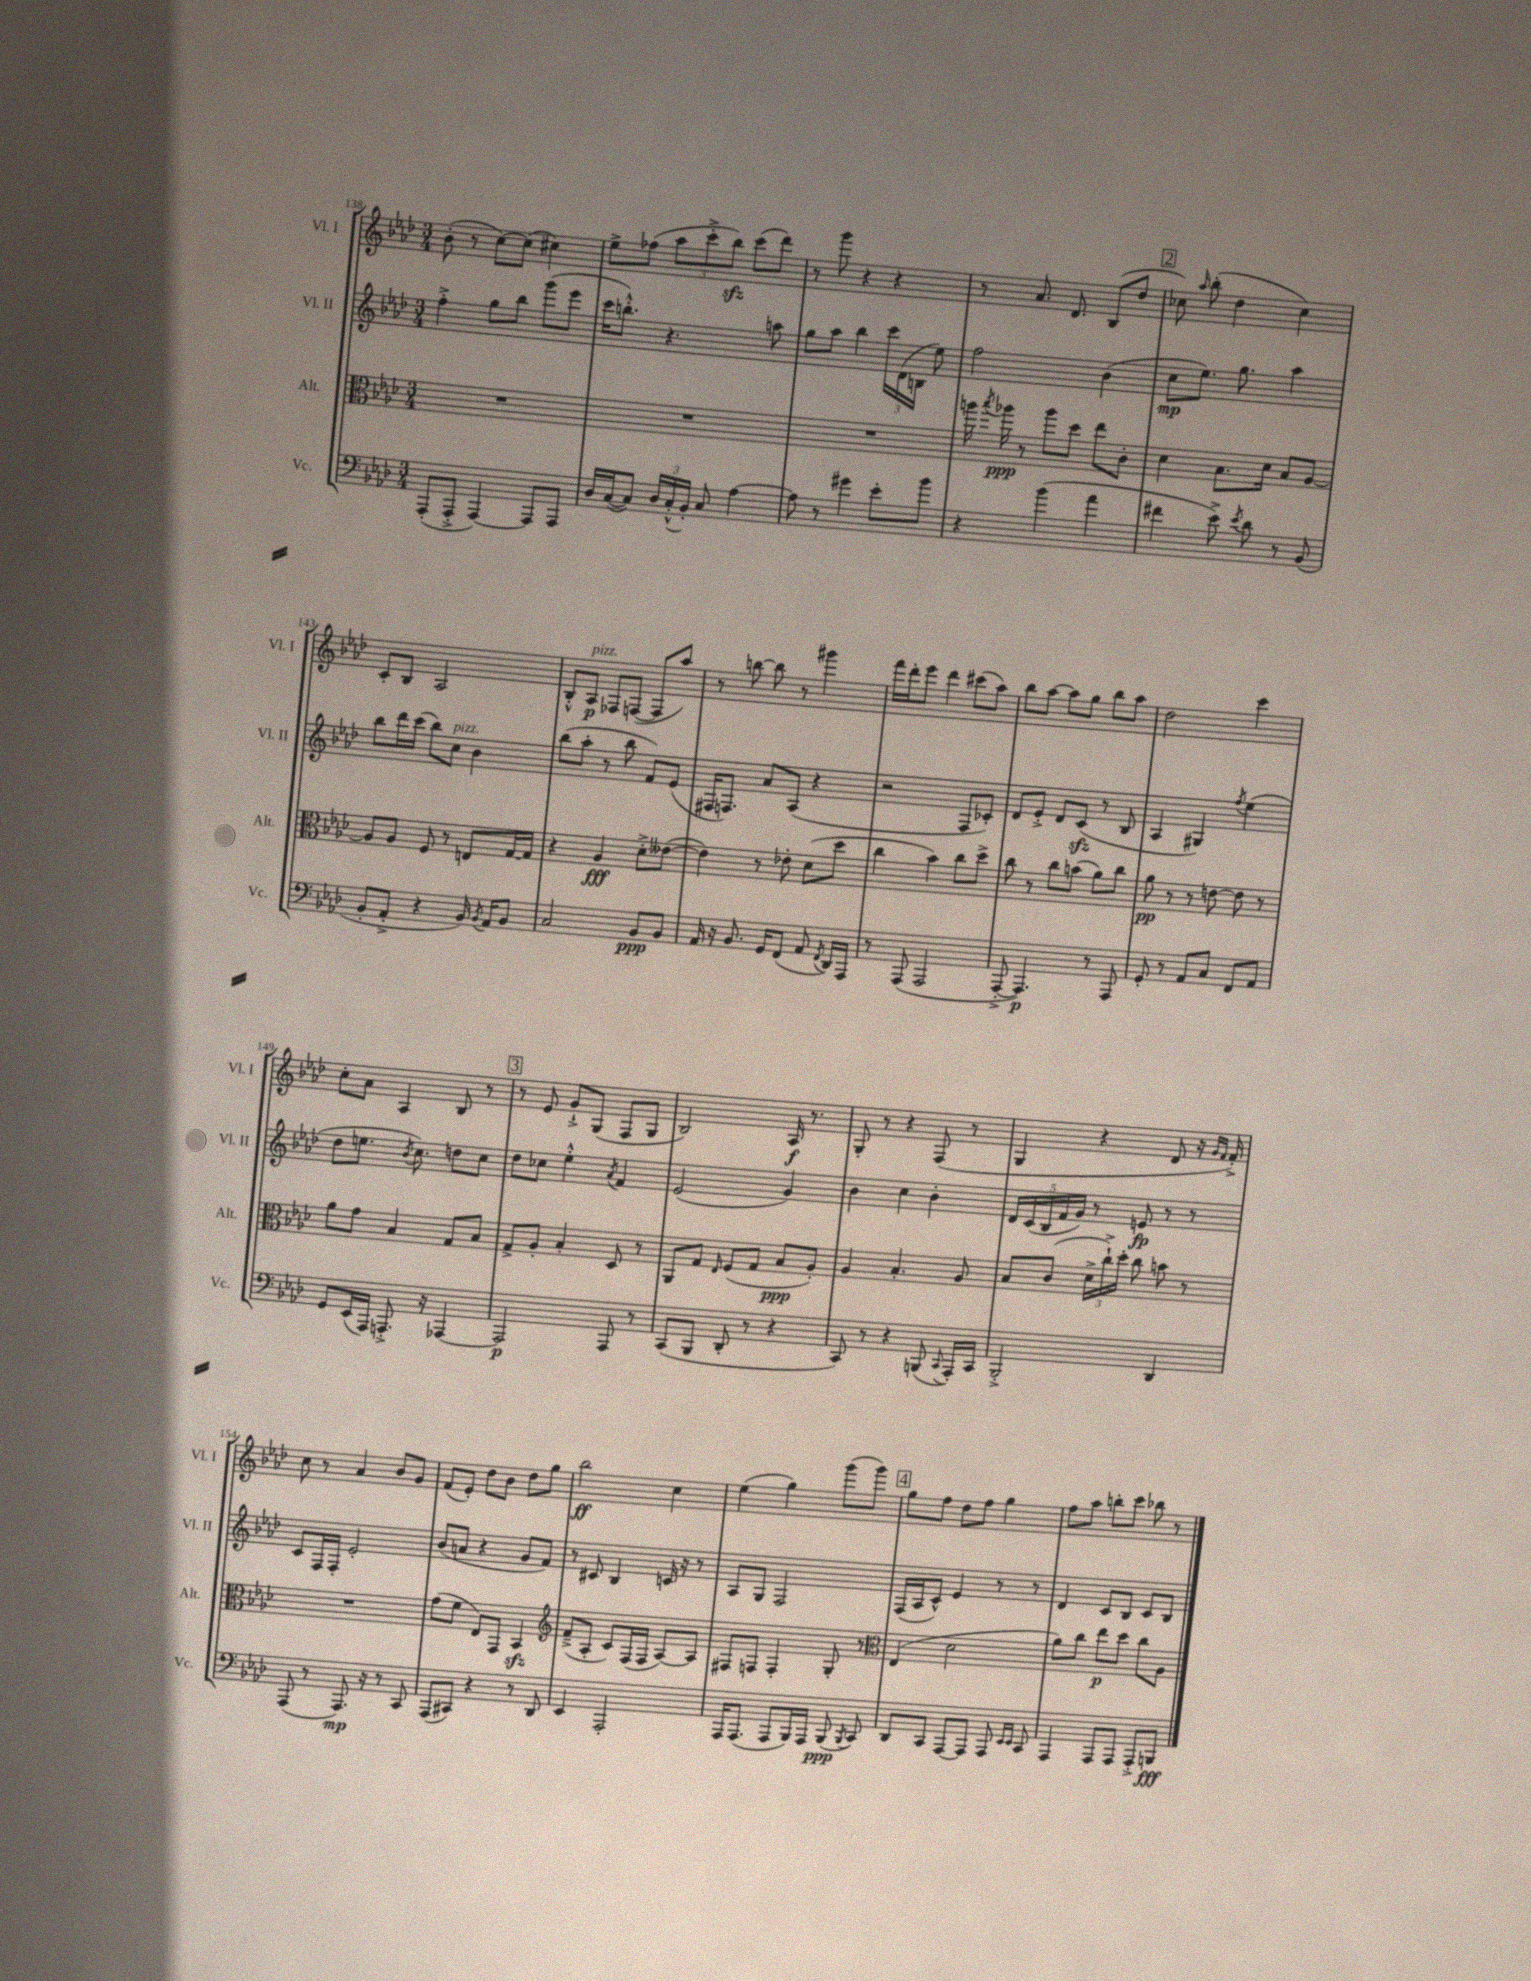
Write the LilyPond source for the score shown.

<<
\new StaffGroup <<
\new Staff = "s0" \with { instrumentName = "Vl. I" shortInstrumentName = "Vl. I" } {
    \clef treble \key aes \major \numericTimeSignature \time 3/4
    \autoBeamOff bes'8-.( r8 c''8[~) c''8]( cis''4) |
    ees''8[-> fes''8]( \tuplet 3/2 { aes''8[ c'''8-.-> bes''8]\sfz) } c'''8[( des'''8]) |
    r8 g'''8 r4 r4 |
    r8 aes'8. des'8. bes8[( des''8] |
    \mark \markup { \box "2" } ces''8) \grace { aes''16 } bes''8-.( des''4 ces''4) |
    c'8[-. bes8] aes2 |
    bes8[-.-^ aes8]\p^\markup { \italic "pizz." } fes8[ f8]~( f8[ aes''8]) |
    r8 b''8~ b''8 r8 gis'''4 |
    f'''16[ des'''16-. ees'''8] des'''4 cis'''8[( aes''8]) |
    bes''8[ aes''8]~ aes''8[ g''8] bes''8[ aes''8] |
    des''2 c'''4 |
    c''8[-. aes'8] aes4 bes8 r8 |
    \mark \markup { \box "3" } r8 ees'8 g'8[-!-> g8]( f8[ g8] |
    bes2) aes16\f r8. |
    g8-. r8 r4 f8( r8 |
    g4 r4 des'8 r16 \grace { g'16[ f'16] } f'16-.->) |
    c''8 r8 aes'4 bes'8[ g'8] |
    f'8[( ees'8]-.) des''8[ bes'8] des''8[ g''8] |
    bes''2\ff c''4 |
    ees''4( g''4) g'''8[( g'''8]) |
    \mark \markup { \box "4" } g''8[ f''8] des''8[ f''8] g''4 |
    f''8[ aes''8] b''8[-. c'''8] bes''8 r8 \bar "|." |
}
\new Staff = "s1" \with { instrumentName = "Vl. II" shortInstrumentName = "Vl. II" } {
    \clef treble \key aes \major \numericTimeSignature \time 3/4
    \autoBeamOff f''4-.-> g''8[ bes''8] g'''8[( ees'''8] |
    c'''16[ b''8.]-.-^) r4. a''8 |
    g''8[ aes''8] bes''4 \tuplet 3/2 { c'''16[ des'16( b16] } ees''8) |
    f''2 bes'4( |
    \mark \markup { \box "2" } c''8[\mp ees''8.]) g''8. aes''4 |
    bes''8[ des'''16 c'''16]( bes''8[) c''8]^\markup { \italic "pizz." } bes'4 |
    bes''8[( aes''8]-. r8 bes''8 f'8[) ees'8]( |
    fis16[ f8.]) aes'8[ aes8]( r4 |
    r2 f8[ ces'8]-.) |
    des'8[ ees'8]-.-> des'8[ c'8]\sfz( r8 bes8 |
    aes4 gis4) \acciaccatura { f''8 } ees''4( |
    des''8[ e''8.] \acciaccatura { bes'8 } c''8.) d''8[ c''8] |
    \mark \markup { \box "3" } des''8[ ces''8] ees''4-.-^ \acciaccatura { aes'8 } f'4 |
    ees'2( g'4) |
    bes'4 c''4 bes'4-. |
    \tuplet 5/4 { des'16[ c'16( bes16 f'16 g'16]) } r8 e'8\fp r8 r8 |
    c'8[ f16 f16]-. ees'2-. |
    bes'8[( a'8] r4 g'8[ f'8]) |
    r8 cis'8 bes4 c'16 r16 r8 |
    aes8[ g8] f2 |
    \mark \markup { \box "4" } f16[( aes16 c'8]-^) ees'4 r8 r8 |
    des'4 c'8[ bes8] c'8[ bes8] \bar "|." |
}
\new Staff = "s2" \with { instrumentName = "Alt." shortInstrumentName = "Alt." } {
    \clef alto \key aes \major \numericTimeSignature \time 3/4
    \autoBeamOff R2. |
    R2. |
    R2. |
    a''16 \acciaccatura { bes''8 } aes''16\ppp r8 aes''8[ des''8] ees''8[ c'8]-. |
    \mark \markup { \box "2" } des'4 bes8.[ des'16] bes8[ aes8]~ |
    aes8[ aes8] f8 r8 e8[ g16~ g16] |
    r4 aes4\fff des'8[-.-> eeses'8]~( |
    eeses'4) r8 ees'8-. des'8[( des''8] |
    c''4 bes'4) c''8[ des''8]-> |
    c''8 r8 c''8[ b'8]( aes'8[) c''8] |
    aes'8\pp r8 r8 e'8~ e'8 r8 |
    aes'8[ g'8] bes4 g8[ bes8] |
    \mark \markup { \box "3" } g8[-> aes8]-. bes4-. des8 r8 |
    aes,8[ g8] \grace { ees16 } f8[( g8] bes8[\ppp aes8]-.) |
    aes4 bes4.-. aes8 |
    bes8[ c'8]( \tuplet 3/2 { des'16[-> c''16-!->) des''16]-. } c''8 b'8 r8 |
    R2. |
    g'8[( f'8] ees8[) g,8] bes,4\sfz |
    \clef treble f'8[--->( aes8]-. c'8[) f16( f16] aes8[~) aes8] |
    fis8[ f8] f4-. g8-. r8 |
    \mark \markup { \box "4" } \clef alto ees4( des'2 |
    aes'8[) c''8] ees''8[\p des''8] c''8[ aes8] \bar "|." |
}
\new Staff = "s3" \with { instrumentName = "Vc." shortInstrumentName = "Vc." } {
    \clef bass \key aes \major \numericTimeSignature \time 3/4
    \autoBeamOff aes,,8[-.( aes,,8]-.-> aes,,4~) aes,,8[ aes,,8] |
    des16[ c16~( c8]) \tuplet 3/2 { des16[ c16-.-^( bes,16]-.) } c8 aes4~ |
    aes8 r8 gis'4 ees'8[-. bes'8] |
    r4 bes'4( aes'4 |
    \mark \markup { \box "2" } fis'4 ees'8->) \acciaccatura { ees'8 } des'8 r8 bes,8( |
    bes,8[-. aes,8]-.-> r4 bes,16) \acciaccatura { bes,8 } aes,16[ bes,8] |
    c2 bes,8[\ppp bes,8] |
    aes,16 r16 bes,8. g,16[ f,8]( aes,8 \acciaccatura { f,8 } des,16[) aes,,16] |
    r8 aes,,8( aes,,2 |
    aes,,8~-.-> aes,,4.\p) r8 aes,,8 |
    g,8-. r8 aes,8[ c8] f,8[ aes,8] |
    g,8[ ees,16( aes,,16]) a,,8.-.-> r16 aes,,4~ |
    \mark \markup { \box "3" } aes,,2\p aes,,8 r8 |
    c,8[( bes,,8] des,8-. r8 r4 |
    c,8) r8 r4 b,,8( \appoggiatura { c,8 } aes,,16[-.) c,16] |
    bes,,2-.-> des,4 |
    aes,,8( r8 aes,,8.\mp) r16 r8 c,8 |
    aes,,8[( cis,8]) r4 r8 des,8 |
    ees,4 aes,,2-. |
    aes,,16[ aes,,8.]( aes,,8[ bes,,16) aes,,16] bes,,8\ppp( \acciaccatura { bes,,8 } c,8) |
    \mark \markup { \box "4" } des,8[ c,8] aes,,8[~ aes,,8] aes,,8 \grace { ees,16[ ees,16] } c,8 |
    aes,,4 aes,,8[ aes,,8] aes,,8[-.-> b,,8]\fff \bar "|." |
}
>>
>>
\layout { \context { \Score currentBarNumber = #138 } }
